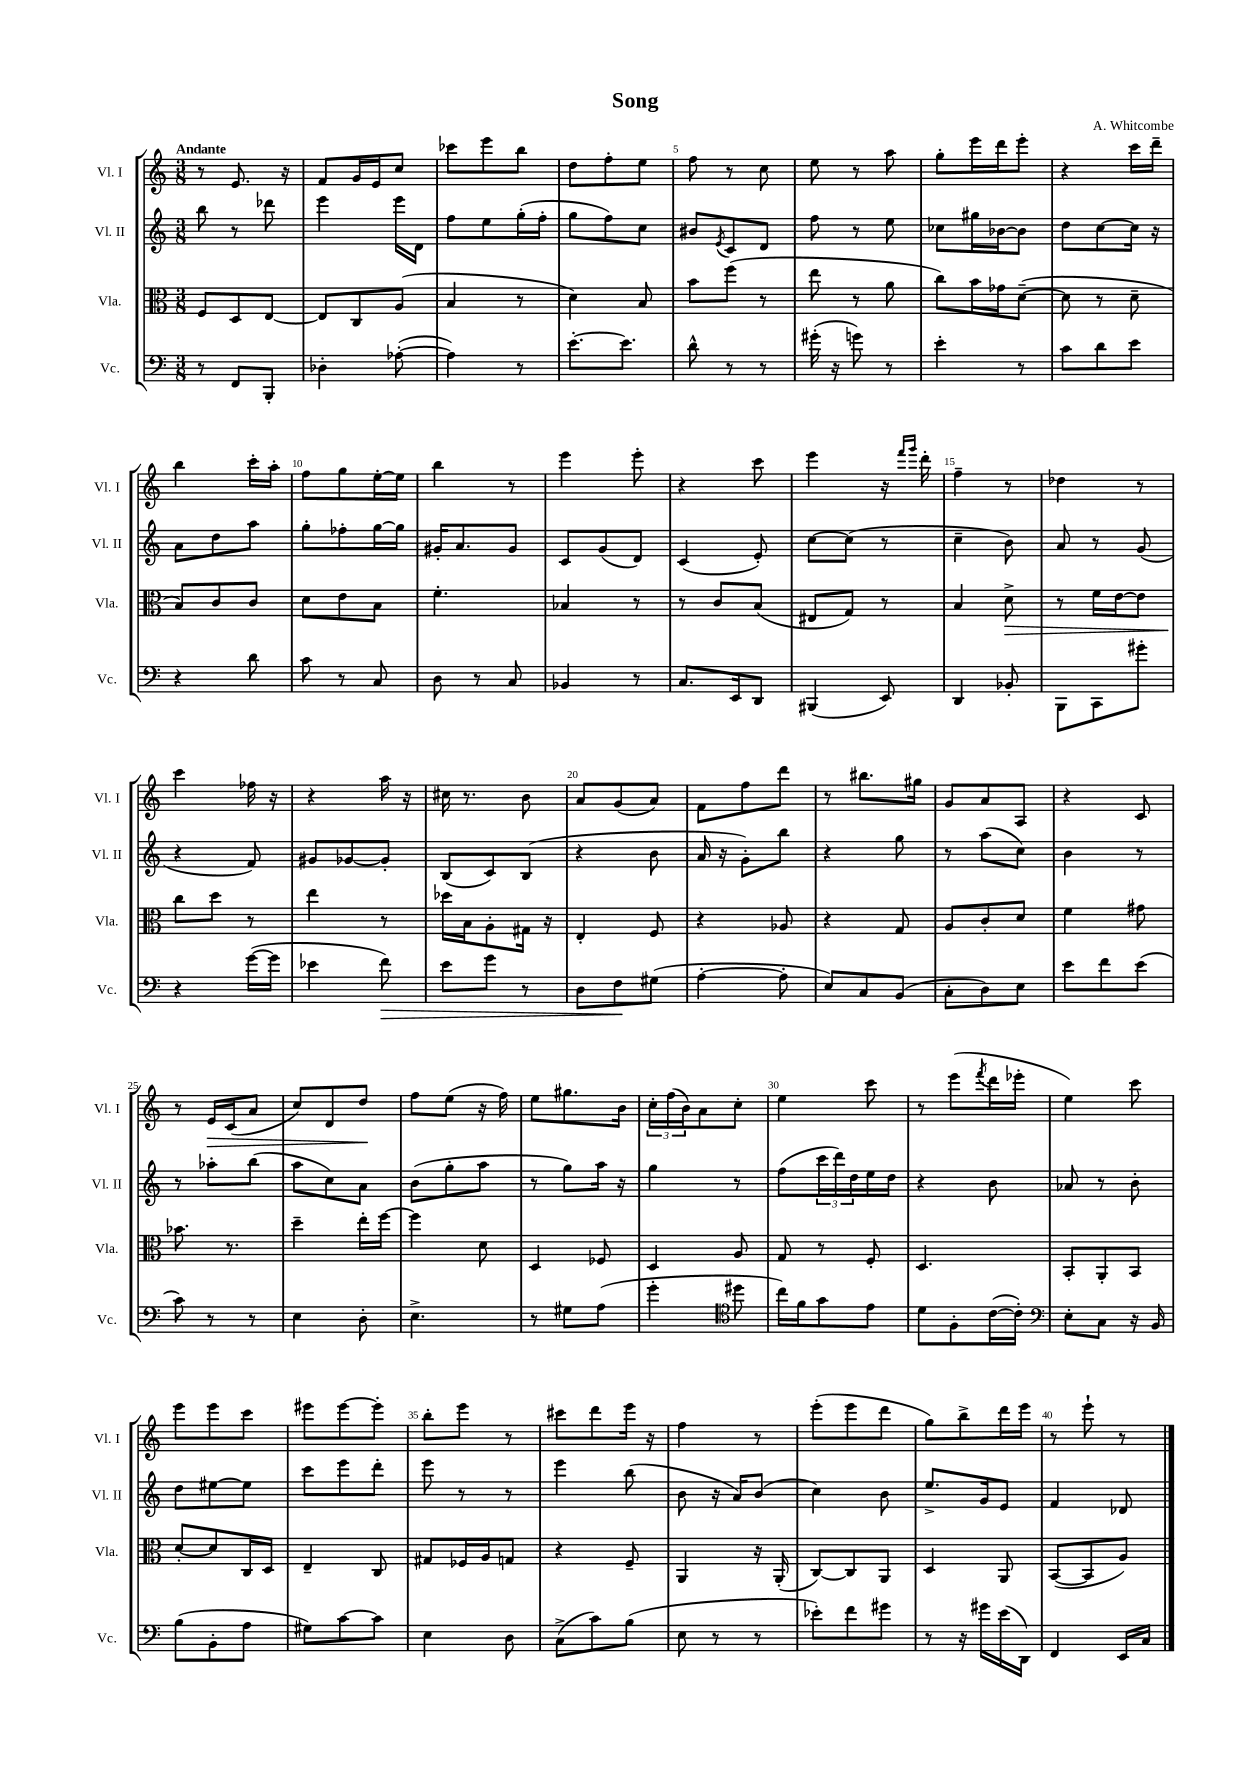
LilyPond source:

\header { title = "Song" composer = "A. Whitcombe" }
<<
\new StaffGroup <<
\new Staff = "s0" \with { instrumentName = "Vl. I" shortInstrumentName = "Vl. I" } {
    \clef treble \key c \major \numericTimeSignature \time 3/8 \tempo "Andante"
    r8 e'8. r16 |
    f'8 g'16 e'16 c''8 |
    ces'''8 e'''8 b''8 |
    d''8 f''8-. e''8 |
    f''8 r8 c''8 |
    e''8 r8 a''8 |
    g''8-. e'''16 d'''16 e'''8-. |
    r4 c'''16 d'''16-- |
    b''4 c'''16-. a''16-. |
    f''8 g''8 e''16~-. e''16 |
    b''4 r8 |
    e'''4 e'''8-. |
    r4 c'''8 |
    e'''4 r16 \grace { f'''16 g'''16 } d'''16-. |
    f''4-- r8 |
    des''4 r8 |
    c'''4 fes''16 r16 |
    r4 a''16 r16 |
    cis''16 r8. b'8 |
    a'8 g'8( a'8) |
    f'8 f''8 d'''8 |
    r8 bis''8. gis''16 |
    g'8 a'8 a8 |
    r4 c'8 |
    r8 e'16\> c'16( a'8 |
    c''8) d'8 d''8\! |
    f''8 e''8( r16 f''16) |
    e''8 gis''8. b'16 |
    \tuplet 3/2 { c''16-. f''16( b'16) } a'8 c''8-. |
    e''4 c'''8 |
    r8 e'''8( \acciaccatura { f'''8 } d'''16 ees'''16-. |
    e''4) c'''8 |
    e'''8 e'''8 c'''8 |
    eis'''8 eis'''8~ eis'''8-. |
    b''8-. e'''8 r8 |
    cis'''8 d'''8 e'''16 r16 |
    f''4 r8 |
    e'''8-.( e'''8 d'''8 |
    g''8) b''8-> d'''16 e'''16 |
    r8 e'''8-! r8 \bar "|." |
}
\new Staff = "s1" \with { instrumentName = "Vl. II" shortInstrumentName = "Vl. II" } {
    \clef treble \key c \major \numericTimeSignature \time 3/8
    b''8 r8 des'''8 |
    e'''4 e'''16 d'16 |
    f''8 e''8 g''16-.( f''16-. |
    g''8 f''8) c''8 |
    bis'8 \acciaccatura { e'8 } c'8 d'8 |
    f''8 r8 e''8 |
    ces''8 gis''16 bes'16~ bes'8 |
    d''8 c''8~ c''16 r16 |
    a'8 d''8 a''8 |
    g''8-. fes''8-. g''16~ g''16 |
    gis'16-. a'8. gis'8 |
    c'8 g'8( d'8) |
    c'4( e'8-.) |
    c''8~ c''8( r8 |
    c''4-- b'8) |
    a'8 r8 g'8( |
    r4 f'8) |
    gis'8 ges'8~ ges'8-. |
    b8( c'8) b8( |
    r4 b'8 |
    a'16 r16 g'8-.) b''8 |
    r4 g''8 |
    r8 a''8( c''8) |
    b'4 r8 |
    r8 aes''8-. b''8( |
    a''8 c''8) a'8 |
    b'8( g''8-. a''8 |
    r8 g''8) a''16 r16 |
    g''4 r8 |
    f''8( \tuplet 3/2 { c'''16 d'''16) d''16 } e''16 d''16 |
    r4 b'8 |
    aes'8 r8 b'8-. |
    d''8 eis''8~ eis''8 |
    c'''8 e'''8 d'''8-. |
    e'''8 r8 r8 |
    e'''4 b''8( |
    b'8 r16 a'16) b'8( |
    c''4) b'8 |
    e''8.-> g'16 e'8 |
    f'4 des'8 \bar "|." |
}
\new Staff = "s2" \with { instrumentName = "Vla." shortInstrumentName = "Vla." } {
    \clef alto \key c \major \numericTimeSignature \time 3/8
    f8 d8 e8~ |
    e8 c8 a8( |
    b4 r8 |
    d'4) b8 |
    b'8 f''8( r8 |
    e''8 r8 a'8 |
    c''8) b'16 ges'16 d'8~--( |
    d'8 r8 d'8-- |
    b8) c'8 c'8 |
    d'8 e'8 b8 |
    f'4.-. |
    bes4 r8 |
    r8 c'8 b8( |
    eis8 g8) r8 |
    b4 d'8->\> |
    r8 f'16 e'16~ e'8 |
    c''8\! d''8 r8 |
    e''4 r8 |
    des''16 b16 a8-. gis16 r16 |
    e4-. f8 |
    r4 aes8 |
    r4 g8 |
    a8 c'8-. d'8 |
    f'4 gis'8 |
    bes'8. r8. |
    d''4-- e''16-. f''16~ |
    f''4 d'8 |
    d4 fes8 |
    d4 a8 |
    g8 r8 f8-. |
    d4. |
    b,8-. a,8-. b,8 |
    d'8~-. d'8 c16 d16 |
    e4-- c8 |
    gis8 fes16 a16 g8 |
    r4 f8-- |
    a,4 r16 a,16-.( |
    c8~) c8 a,8 |
    d4 a,8 |
    b,8~( b,8 a8) \bar "|." |
}
\new Staff = "s3" \with { instrumentName = "Vc." shortInstrumentName = "Vc." } {
    \clef bass \key c \major \numericTimeSignature \time 3/8
    r8 f,8 b,,8-. |
    des4-. aes8~-.( |
    aes4) r8 |
    e'8.~-. e'8. |
    d'8-^ r8 r8 |
    gis'16-.( r16 g'8) r8 |
    e'4-. r8 |
    c'8 d'8 e'8 |
    r4 d'8 |
    c'8 r8 c8 |
    d8 r8 c8 |
    bes,4 r8 |
    c8. e,16 d,8 |
    bis,,4( e,8) |
    d,4 bes,8-. |
    b,,8 c,8 gis'8-. |
    r4 g'16~( g'16 |
    ees'4 f'8\>) |
    e'8 g'8 r8 |
    d8 f8\! gis8( |
    a4~-. a8-. |
    e8) c8 b,8( |
    c8-. d8) e8 |
    e'8 f'8 e'8( |
    c'8) r8 r8 |
    e4 d8-. |
    e4.-> |
    r8 gis8 a8( |
    g'4-. \clef tenor dis''8 |
    c''16) f'16 g'8 e'8 |
    d'8 f8-. c'16~( c'16-.) |
    \clef bass e8-. c8 r16 b,16 |
    b8( b,8-. a8 |
    gis8) c'8~ c'8 |
    e4 d8 |
    c8->( c'8) b8( |
    e8 r8 r8 |
    ees'8-.) f'8 gis'8 |
    r8 r16 gis'16 e'16( d,16) |
    f,4 e,16 c16 \bar "|." |
}
>>
>>
\layout { \context { \Score \override BarNumber.break-visibility = ##(#f #t #t) barNumberVisibility = #(every-nth-bar-number-visible 5) } }
